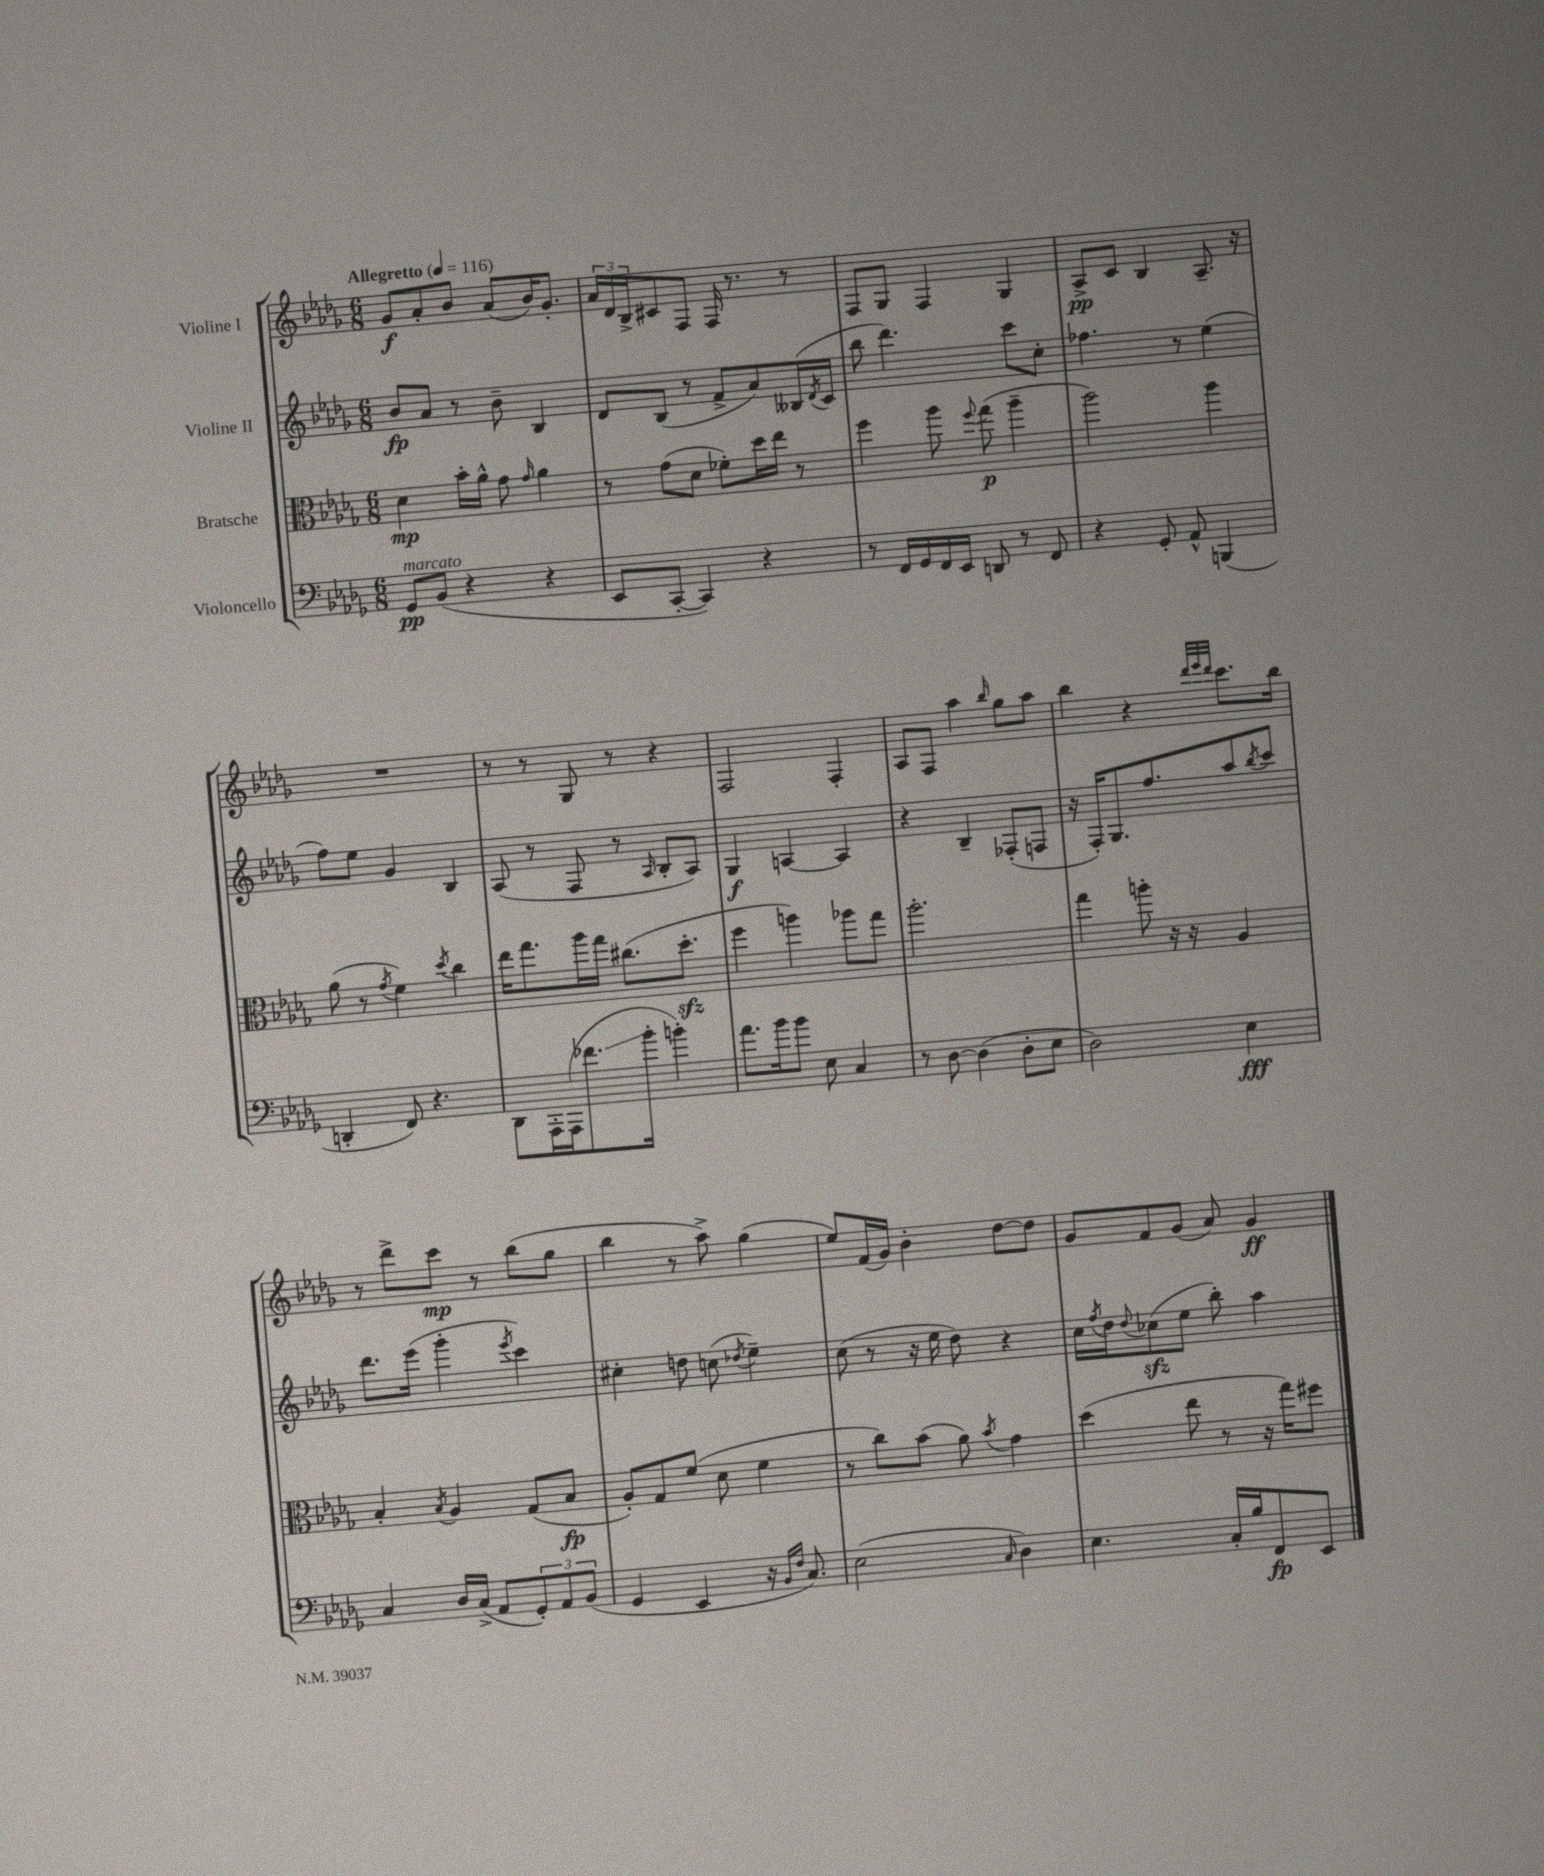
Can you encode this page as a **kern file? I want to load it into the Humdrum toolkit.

**kern	**kern	**kern	**kern
*staff4	*staff3	*staff2	*staff1
*clefF4	*clefC3	*clefG2	*clefG2
*k[b-e-a-d-g-]	*k[b-e-a-d-g-]	*k[b-e-a-d-g-]	*k[b-e-a-d-g-]
*M6/8	*M6/8	*M6/8	*M6/8
*MM116	*MM116	*MM116	*MM116
8GG-	4d-	8b-	8g-
(8BB-	.	8a-	8a-'
4r	16b-'	8r	8b-
.	16a-^^	.	.
.	8g-	8b-~	(8a-
.	16qqg-	.	.
4r	4a-	4B-	16b-)
.	.	.	8.g-'
=	=	=	=
8EE-	8r	8d-	24a-
.	.	.	24d-
.	.	.	24B-^
[8CC'	(8g-	(8B-	8c#
4CC])	8d-	8r	8F
.	8f-')	8f^	16F
.	.	.	8.r
4r	16dd-	8a-)	.
.	16ee-	.	.
.	8r	(16B--	8r
.	.	8qd-	.
.	.	16c	.
=	=	=	=
8r	4ff	8bb-	8F
16FF	.	4.ddd-)	8G-
16GG-	.	.	.
16FF	8aa-	.	4F
16EE-	.	.	.
.	8qqff	.	.
8DD	(8gg-	.	.
8r	4aa-~	8ccc	4G-
8FF	.	8cc'	.
=	=	=	=
4r	2aa-)	4.ff-	8A-^
.	.	.	8c
8GG-'	.	.	4B-
8AA-^^	.	8r	.
(4BBB	4aa-	(4ee-	8.A-~
.	.	.	16r
=	=	=	=
4DD'	(8a-	8ff)	2.r
.	8r	8ee-	.
.	8qg-	.	.
8FF)	4f)	4g-	.
4.r	.	.	.
.	8qdd-	.	.
.	4cc	4B-	.
=	=	=	=
8DD-	16ee-	(8A-	8r
.	8.gg-	.	.
16AAA-'	.	8r	8r
(16AAA-	.	.	.
8.f-	16aa-	8F	8G-
.	16gg-	.	.
.	(8.cc#	8r	8r
16b-'	.	.	.
.	.	16qqA-	.
4b')	.	8B-'	4r
.	8.dd-'	.	.
.	.	8A-)	.
=	=	=	=
8.a-	4ff	4G-	2F
16b-	.	.	.
8b-	4aa)	[4A	.
8E-	.	.	.
4C	8aa-	4A]	4F'
.	8gg-	.	.
=	=	=	=
8r	2.aa-'	4r	8A-
[8D-	.	.	8F
(4D-]	.	4B-~	4aa-
.	.	.	16qqbb-
8D-'	.	(8F-'	8gg-
8E-	.	8F	8aa-
=	=	=	=
2D-)	4gg-	16r	4bb-
.	.	16F')	.
.	.	8.G-	.
.	8aa'	.	4r
.	.	8.ff	.
.	16r	.	.
.	16r	.	.
.	.	.	32qqddd-
.	.	.	32qqeee-
.	.	.	32qqddd-
4E-	4A-	8aa-	8.ccc
.	.	8qbb-	.
.	.	8ccc	.
.	.	.	16bb-
=	=	=	=
4C	4B-'	8.ddd-	8r
.	.	.	8ddd-^
.	.	(16eee-	.
.	8qB-	.	.
16D-	4A-	4ggg-'	8ccc
(16C^	.	.	.
8AA-	.	.	8r
.	.	8qeee-	.
12GG-')	(8G-	4ccc)	(8bb-
12AA-	.	.	.
.	8B-	.	8gg-
(12BB-	.	.	.
=	=	=	=
4GG-	8A-')	4cc#'	4bb-
.	8G-	.	.
4EE-	(8f	8dd	8r
.	8d-	(8cc	8aa-^)
.	.	8qdd-	.
16r	4f	4ee-~)	(4gg-
16qqBB-	.	.	.
16qqF	.	.	.
8.C)	.	.	.
=	=	=	=
(2E-	8r	(8cc	8ee-)
.	8cc)	8r	(16f
.	.	.	16g-)
.	(8b-	16r	4b-'
.	.	16ee-	.
.	8a-)	8dd-)	.
16qqC	8qb-	.	.
4D-)	4g-	4r	[8dd-
.	.	.	8dd-]
=	=	=	=
4.E-	(4dd-	16cc	8g-
.	.	8qff	.
.	.	16dd-	.
.	.	8qqdd-	.
.	.	(8cc-	8f
.	8ee-	8ee-	(8g-
16C'	8r	8bb-')	8a-)
16B-	.	.	.
8FF	16r	4aa-	4g-
.	16gg-)	.	.
8EE-	8ff#	.	.
==	==	==	==
*-	*-	*-	*-
